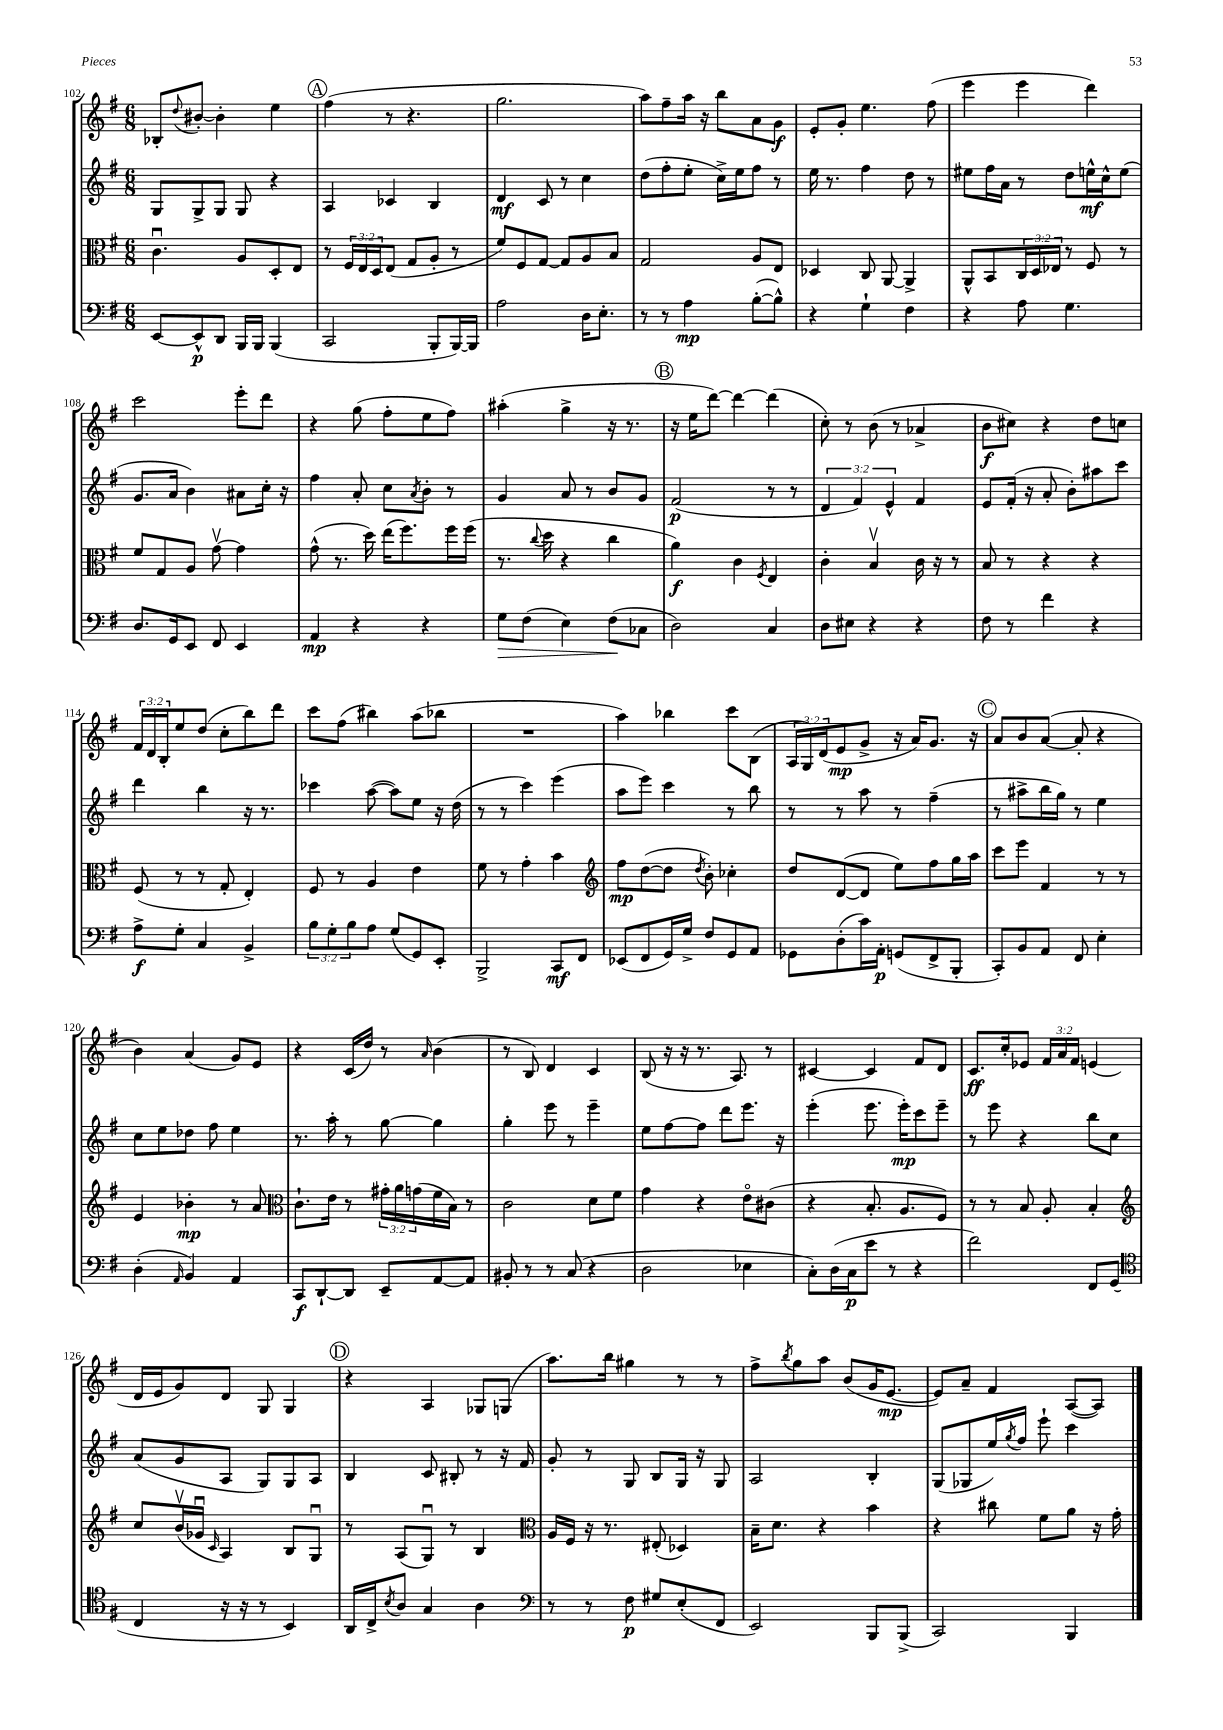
<<
\new StaffGroup <<
\new Staff = "s0" {
    \clef treble \key g \major \numericTimeSignature \time 6/8 \override Staff.TupletNumber.text = #tuplet-number::calc-fraction-text
    bes8-. \appoggiatura { d''8 } bis'8~-. bis'4-. e''4 |
    \mark \markup { \circle "A" } fis''4( r8 r4. |
    g''2. |
    a''8) fis''8-- a''16 r16 b''8 a'8 g'8\f |
    e'8-. g'8-. e''4. fis''8( |
    e'''4 e'''4 d'''4) |
    c'''2 e'''8-. d'''8 |
    r4 g''8( fis''8-. e''8 fis''8) |
    ais''4-.( g''4-> r16 r8. |
    \mark \markup { \circle "B" } r16 e''16 d'''8~) d'''4~ d'''4( |
    c''8-.) r8 b'8( r8 aes'4-> |
    b'8\f cis''8) r4 d''8 c''8 |
    \tuplet 3/2 { fis'16 d'16 b16-. } e''8 d''8( c''8-. b''8) d'''8 |
    c'''8 fis''8( bis''4) a''8( bes''8 |
    R2. |
    a''4) bes''4 c'''8 b8( |
    \tuplet 3/2 { a16 g16) d'16( } e'8\mp g'8-> r16 a'16) g'8. r16 |
    \mark \markup { \circle "C" } a'8 b'8 a'8~( a'8-. r4 |
    b'4) a'4( g'8) e'8 |
    r4 c'16( d''16) r8 \grace { a'16 } b'4( |
    r8 b8) d'4 c'4 |
    b8( r16 r16 r8. a8.) r8 |
    cis'4~ cis'4 fis'8 d'8 |
    c'8.\ff c''16-. ees'8 \tuplet 3/2 { fis'16 a'16 fis'16 } e'4( |
    d'16 e'16 g'8) d'8 g8 g4 |
    \mark \markup { \circle "D" } r4 a4 ges8 g8( |
    a''8.) b''16 gis''4 r8 r8 |
    fis''8-> \acciaccatura { b''8 } g''8 a''8 b'8( g'16 e'8.~\mp |
    e'8) a'8-- fis'4 a8~( a8) \bar "|." |
}
\new Staff = "s1" {
    \clef treble \key g \major \numericTimeSignature \time 6/8 \override Staff.TupletNumber.text = #tuplet-number::calc-fraction-text
    g8 g8-> g8 g8 r4 |
    \mark \markup { \circle "A" } a4 ces'4 b4 |
    d'4\mf c'8 r8 c''4 |
    d''8( fis''8-. e''8-. c''16->) e''16 fis''8 r8 |
    e''16 r8. fis''4 d''8 r8 |
    eis''8 fis''16 a'16 r8 d''8 e''16-^\mf c''16-^ e''8( |
    g'8. a'16 b'4) ais'8 c''16-. r16 |
    fis''4 a'8-. c''8 \acciaccatura { a'8 } b'8-. r8 |
    g'4 a'8 r8 b'8 g'8 |
    \mark \markup { \circle "B" } fis'2\p( r8 r8 |
    \tuplet 3/2 { d'4 fis'4) e'4-^ } fis'4 |
    e'8 fis'16-.( r16 a'8-. b'8-.) ais''8 c'''8 |
    d'''4 b''4 r16 r8. |
    ces'''4 a''8~( a''8) e''8 r16 d''16( |
    r8 r8 c'''4) e'''4( |
    a''8 e'''8) c'''4 r8 b''8 |
    r8 r8 a''8 r8 fis''4--( |
    \mark \markup { \circle "C" } r8 ais''8-> b''16 g''16) r8 e''4 |
    c''8 e''8 des''8 fis''8 e''4 |
    r8. a''16-. r8 g''8~ g''4 |
    g''4-. e'''8 r8 e'''4-- |
    e''8 fis''8~ fis''8 d'''8 e'''8. r16 |
    e'''4-.( e'''8. e'''16-.\mp) c'''8 e'''8-- |
    r8 e'''8 r4 b''8 c''8 |
    a'8( g'8 a8 g8) g8 a8 |
    \mark \markup { \circle "D" } b4 c'8 bis8-. r8 r16 fis'16 |
    g'8-. r8 g8 b8 g16 r16 g8 |
    a2 b4-. |
    g8( ges8 e''16) \acciaccatura { g''8 } fis''16 e'''8-! c'''4 \bar "|." |
}
\new Staff = "s2" {
    \clef alto \key g \major \numericTimeSignature \time 6/8 \override Staff.TupletNumber.text = #tuplet-number::calc-fraction-text
    c'4.\downbow a8 d8-. e8 |
    \mark \markup { \circle "A" } r8 \tuplet 3/2 { fis16 e16 d16 } e8( g8 a8-. r8 |
    fis'8) fis8 g8~ g8 a8 b8 |
    g2 a8 e8 |
    des4 c8 a,8~ a,4-> |
    a,8-^ b,8 \tuplet 3/2 { c16 d16 ees16 } r8 fis8 r8 |
    fis'8 g8 a8 g'8~\upbow g'4 |
    g'8-^( r8. d''16) e''16( fis''8.) fis''16 fis''16( |
    r8. \appoggiatura { c''8 } d''16 r4 c''4 |
    \mark \markup { \circle "B" } a'4\f) c'4 \acciaccatura { fis8 } e4 |
    c'4-. b4\upbow c'16 r16 r8 |
    b8 r8 r4 r4 |
    fis8( r8 r8 g8-. e4-.) |
    fis8 r8 a4 e'4 |
    fis'8 r8 g'4-. b'4 |
    \clef treble fis''8\mp d''8~( d''8 \acciaccatura { d''8 } b'8-.) ces''4-. |
    d''8 d'8~( d'8 e''8) fis''8 g''16 a''16 |
    \mark \markup { \circle "C" } c'''8 e'''8 fis'4 r8 r8 |
    e'4 bes'4-.\mp r8 a'8 |
    \clef alto c'8.-! e'16 r8 \tuplet 3/2 { gis'16-. a'16 g'16( } fis'16 b16) r8 |
    c'2 d'8 fis'8 |
    g'4 r4 e'8\flageolet cis'8( |
    r4 b8.-. a8. fis8) |
    r8 r8 b8 a8-. b4-. |
    \clef treble c''8 b'16\upbow( ges'16\downbow \grace { c'16 } a4) b8 g8\downbow |
    \mark \markup { \circle "D" } r8 a8( g8\downbow) r8 b4 |
    \clef alto a16 fis16 r16 r8. eis8-.( des4) |
    b16-- d'8. r4 b'4 |
    r4 cis''8 fis'8 a'8 r16 g'16-. \bar "|." |
}
\new Staff = "s3" {
    \clef bass \key g \major \numericTimeSignature \time 6/8 \override Staff.TupletNumber.text = #tuplet-number::calc-fraction-text
    e,8~ e,8-^\p d,8 b,,16 b,,16 b,,4( |
    \mark \markup { \circle "A" } c,2 b,,8-. b,,16~) b,,16 |
    a2 d16 e8.-. |
    r8 r8 a4\mp b8~-.( b8-^) |
    r4 g4-! fis4 |
    r4 a8 g4. |
    d8. g,16 e,8 fis,8 e,4 |
    a,4\mp r4 r4 |
    g8\> fis8( e4) fis8\!( ces8 |
    \mark \markup { \circle "B" } d2) c4 |
    d8 eis8 r4 r4 |
    fis8 r8 fis'4 r4 |
    a8->\f g8-. c4 b,4-> |
    \tuplet 3/2 { b8 g8-. b8 } a8 g8( g,8) e,8-. |
    b,,2-> c,8\mf fis,8 |
    ees,8( fis,8 g,16) g16-> fis8 g,8 a,8 |
    ges,8 d8-.( c'16) a,16-.\p g,8( fis,8-> b,,8-. |
    \mark \markup { \circle "C" } c,8-.) b,8 a,8 fis,8 e4-. |
    d4-.( \grace { a,16 } b,4) a,4 |
    c,8\f d,8~-! d,8 e,8-- a,8~ a,8 |
    bis,8-. r8 r8 c8( r4 |
    d2 ees4 |
    c8-.) d16( c16\p e'8 r8 r4 |
    fis'2) fis,8 g,8( |
    \clef tenor c4 r16 r16 r8 b,4) |
    \mark \markup { \circle "D" } a,16 c16-> \acciaccatura { b8 } a8 g4 a4 |
    \clef bass r8 r8 fis8\p gis8 e8-.( fis,8 |
    e,2) b,,8 b,,8->( |
    c,2) b,,4 \bar "|." |
}
>>
>>
\layout { \context { \Score currentBarNumber = #102 } }
